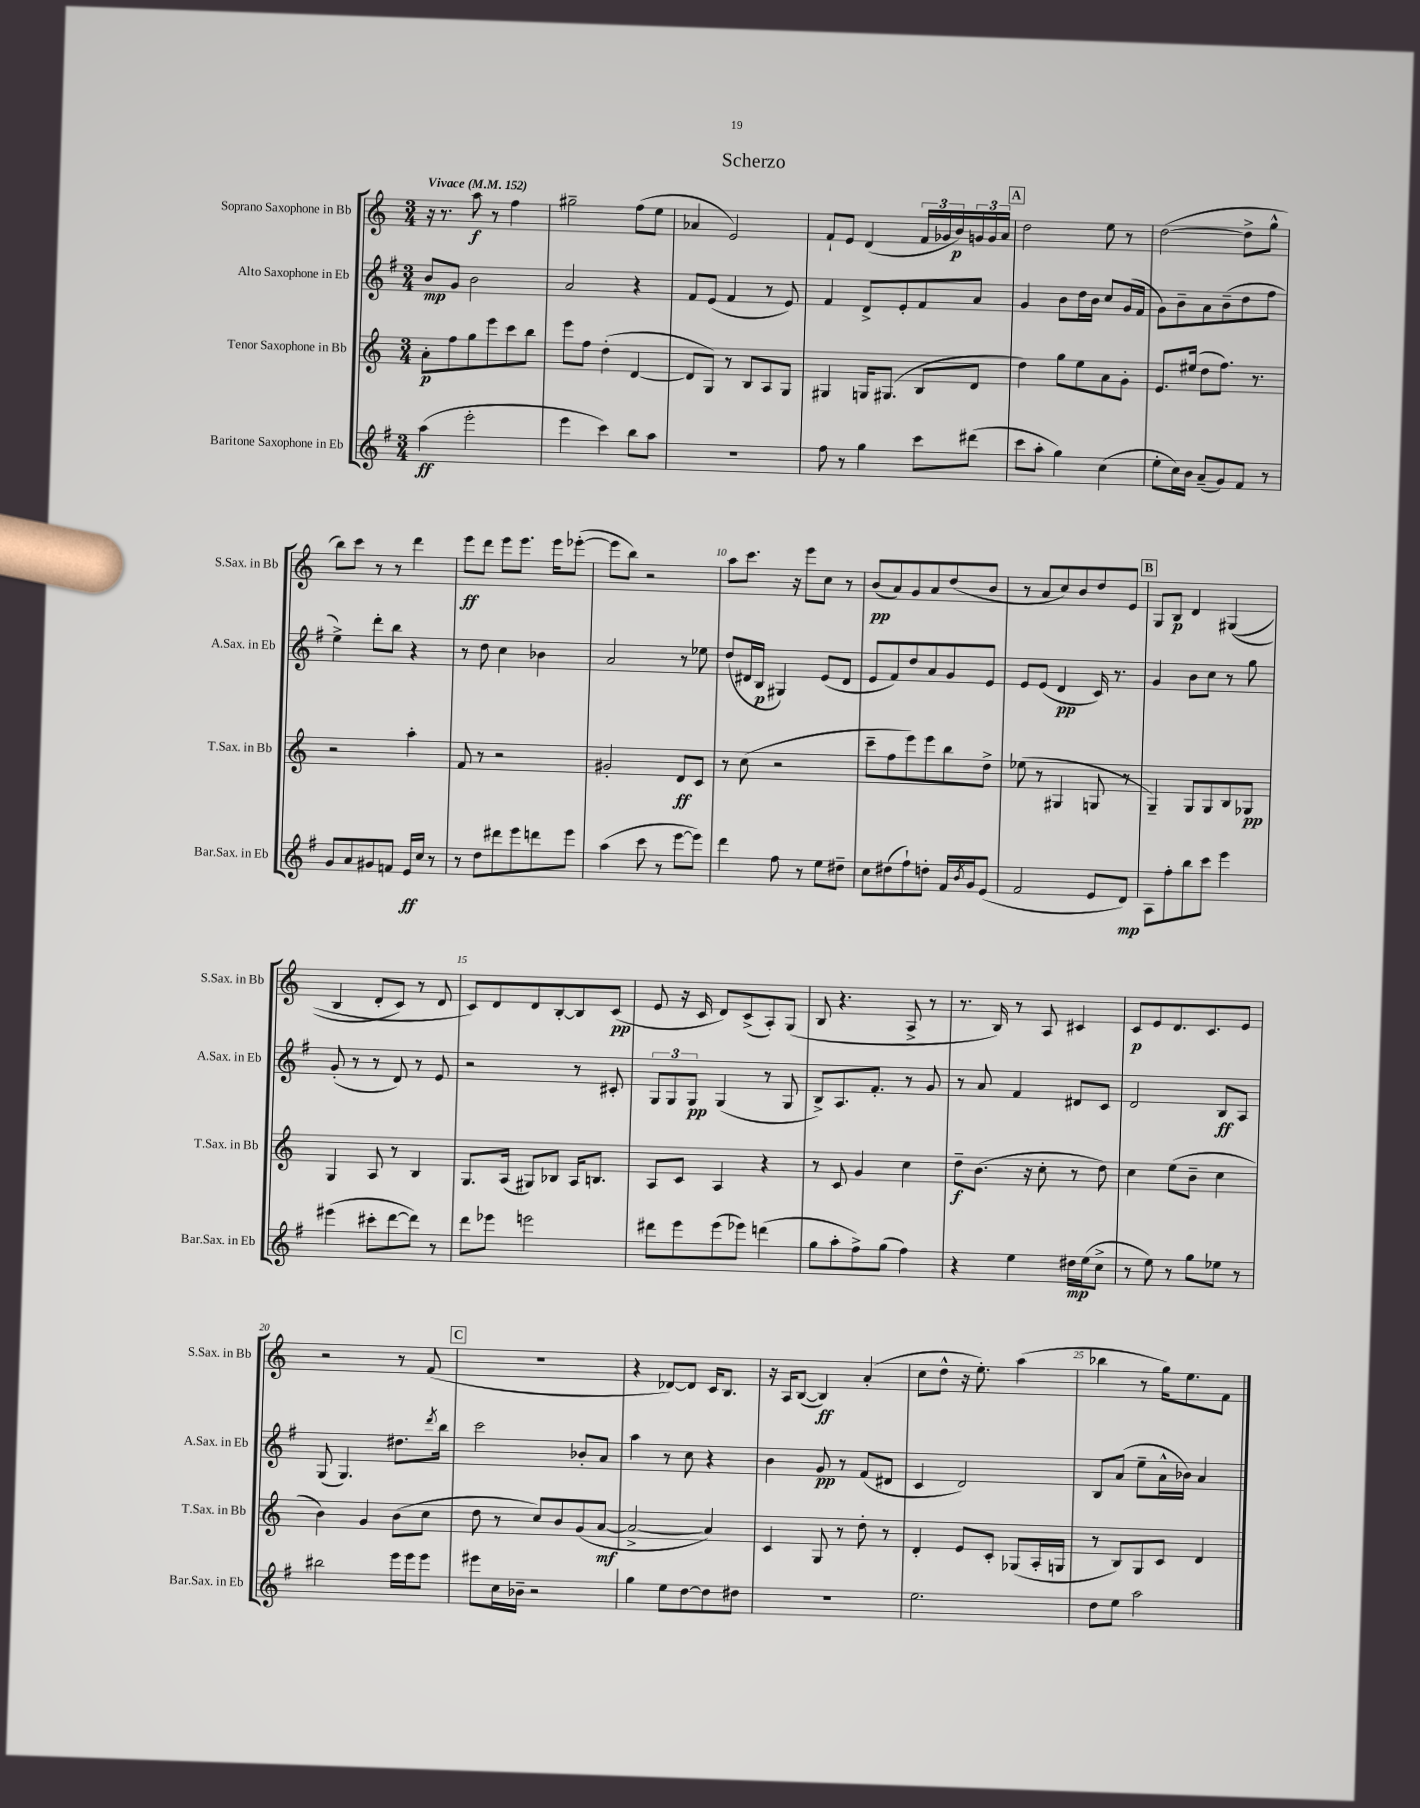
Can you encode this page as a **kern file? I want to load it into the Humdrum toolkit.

**kern	**kern	**kern	**kern
*staff4	*staff3	*staff2	*staff1
*clefG2	*clefG2	*clefG2	*clefG2
*k[f#]	*k[]	*k[f#]	*k[]
*M3/4	*M3/4	*M3/4	*M3/4
*MM152	*MM152	*MM152	*MM152
(4aa	8a'	8b	16r
.	.	.	8.r
.	8ff	8g	.
2eee'	8gg	2b	8aa
.	8eee	.	8r
.	8ccc	.	4ff
.	8bb	.	.
=	=	=	=
4eee	8eee	2a	2gg#~
.	8ff	.	.
4ccc)	(4dd'	.	.
8bb	[4d	4r	(8ff
8aa	.	.	8ee
=	=	=	=
2.r	8d]	8f#	4a-
.	8G)	(8e	.
.	8r	4f#	2e)
.	8B	.	.
.	8A	8r	.
.	8G	8e)	.
=	=	=	=
8ff#	4G#	4f#	8f`
8r	.	.	8e
4gg	16G	8d^	(4d
.	(8.G#	.	.
.	.	8e'	.
8ccc	8B	8f#	24f
.	.	.	24g-
.	.	.	24b)
(8ddd#	8d	8a	24g
.	.	.	24g
.	.	.	24a
=	=	=	=
8ccc	4dd)	4g	2dd
8aa'	.	.	.
4gg)	8gg	8b	.
.	8ee	16dd	.
.	.	16b	.
(4cc	8a	8cc	8ee
.	8g'	(16g	8r
.	.	16f#	.
=	=	=	=
8ee'	8.e	8g)	([2dd
16cc)	.	8b~	.
16b	(16ee#	.	.
(8a~	8dd	8a	.
8g)	8.ff)	(8b~	.
8f#	.	8dd	8dd^]
.	8.r	.	.
8r	.	8ff#	8gg^^
=	=	=	=
8g	2r	4ee^)	8bb)
8a	.	.	8ccc
8g#	.	8ddd'	8r
8f	.	8bb	8r
16e	4aa'	4r	4ddd
16cc	.	.	.
8r	.	.	.
=	=	=	=
8r	8f	8r	8eee
8dd	8r	8dd	8ddd
8ddd#	2r	4cc	8eee
8eee	.	.	8.eee
8ddd	.	4b-	.
.	.	.	16eee
8eee	.	.	([8eee-'
=	=	=	=
(4aa	2g#'	2a	8eee-]
.	.	.	8bb)
8ccc	.	.	2r
8r	.	.	.
[8eee	8d	8r	.
8eee])	8c	8ee-	.
=	=	=	=
4ddd	8r	(8dd	8aa
.	(8cc	16d#	8.ccc
.	.	16B	.
8ff#	2r	4G#)	.
.	.	.	16r
8r	.	.	8eee
8ee	.	(8e	8cc
8dd#~	.	8d#	8r
=	=	=	=
8cc	8ccc~	8e	(8b
(8dd#	8ff	8f#)	8a)
8ff#`)	8eee)	8dd	8g
8dd'	8eee	8a	8a
16f#	8bb	8g	(8dd
8qb	.	.	.
16g	.	.	.
(8e	8dd^	8e	8b
=	=	=	=
2f#	(8ee-	8e	8r
.	8r	(8e	8a
.	4G#	4d	8cc)
.	.	.	8b
8e	8G	16c)	8dd
.	.	8.r	.
8d)	8r	.	8e
=	=	=	=
8A	4G~)	4g	8G
8ff#'	.	.	8B
8bb	8G	8b	4d
8ccc	8G	8cc	.
4eee	8B	8r	&((4G#
.	8G-	8gg	.
=	=	=	=
(4eee#	4G	(8g'	4B
.	.	8r	.
8ccc#'	8A	8r	8d'
[8ddd	8r	8d)	8c)
8ddd])	4B	8r	8r
8r	.	8e	8d
=	=	=	=
8ddd	8.G	2r	8c&)
8eee-	.	.	8d
.	(16A	.	.
2eee	8G#)	.	8d
.	8B-	.	[8B'
.	16A	8r	8B]
.	8.B	.	.
.	.	8c#'	(8c
=	=	=	=
8ddd#	8A	12G	8e
.	.	12G	.
8eee	8c	.	16r
.	.	12G	.
.	.	.	16c
(8eee	4A	(4G	8d)
8eee-)	.	.	(8c^
(4ddd	4r	8r	8A')
.	.	8G	(8G
=	=	=	=
8gg	8r	8B^)	8B
8aa'	8c	8.A	4.r
8ff#^)	4g	.	.
.	.	8.f#'	.
(8gg	.	.	.
4ff#)	4cc	8r	8A^
.	.	8g	8r
=	=	=	=
4r	8dd~	8r	8.r
.	(8.b	8a	.
.	.	.	16B)
4ee	.	4f#	8r
.	16r	.	.
.	8cc'	.	8A
16dd#	8r	8d#	4c#
(16ee	.	.	.
8cc^	8dd)	8c	.
=	=	=	=
8r	4cc	2d	8c
8ee)	.	.	8e
8r	(8ee	.	8.d
8gg	8b~	.	.
.	.	.	8.c
8ee-	4cc	8B	.
8r	.	8A	8e
=	=	=	=
2bb#	4b)	(8G	2r
.	.	4.G)	.
.	4g	.	.
16eee	(8b	8.dd#	8r
16eee	.	.	.
8eee	8cc	.	(8f
.	.	8qddd	.
.	.	16bb	.
=	=	=	=
8eee#	8dd	2ccc	2.r
16cc	8r	.	.
16b-~	.	.	.
2r	8cc)	.	.
.	8b	.	.
.	(8g	8b-'	.
.	[8a	8a	.
=	=	=	=
4gg	2a^_	4aa	4r
8ee	.	8r	[8d-)
[8dd	.	8cc	8d-]
8dd]	4a])	4r	16c
.	.	.	8.B
8dd#	.	.	.
=	=	=	=
2.r	4c	4b	16r
.	.	.	16A
.	.	.	([8B
.	8G	8g	4B])
.	8r	8r	.
.	8dd'	(8f#	(4a'
.	8r	8d#	.
=	=	=	=
2.ee	4d'	4c	8cc
.	.	.	8dd^^
.	8e	2d)	16r
.	.	.	8.ee')
.	8c'	.	.
.	(8G-	.	(4aa
.	16A'	.	.
.	16G	.	.
=	=	=	=
8dd	8r	8B	4bb-
8ee	8B)	(8a	.
2aa	8G	8ee~	8r
.	8c	16a^^	16gg)
.	.	16b-)	8.ee
.	4d	4a	.
.	.	.	8f
==	==	==	==
*-	*-	*-	*-
